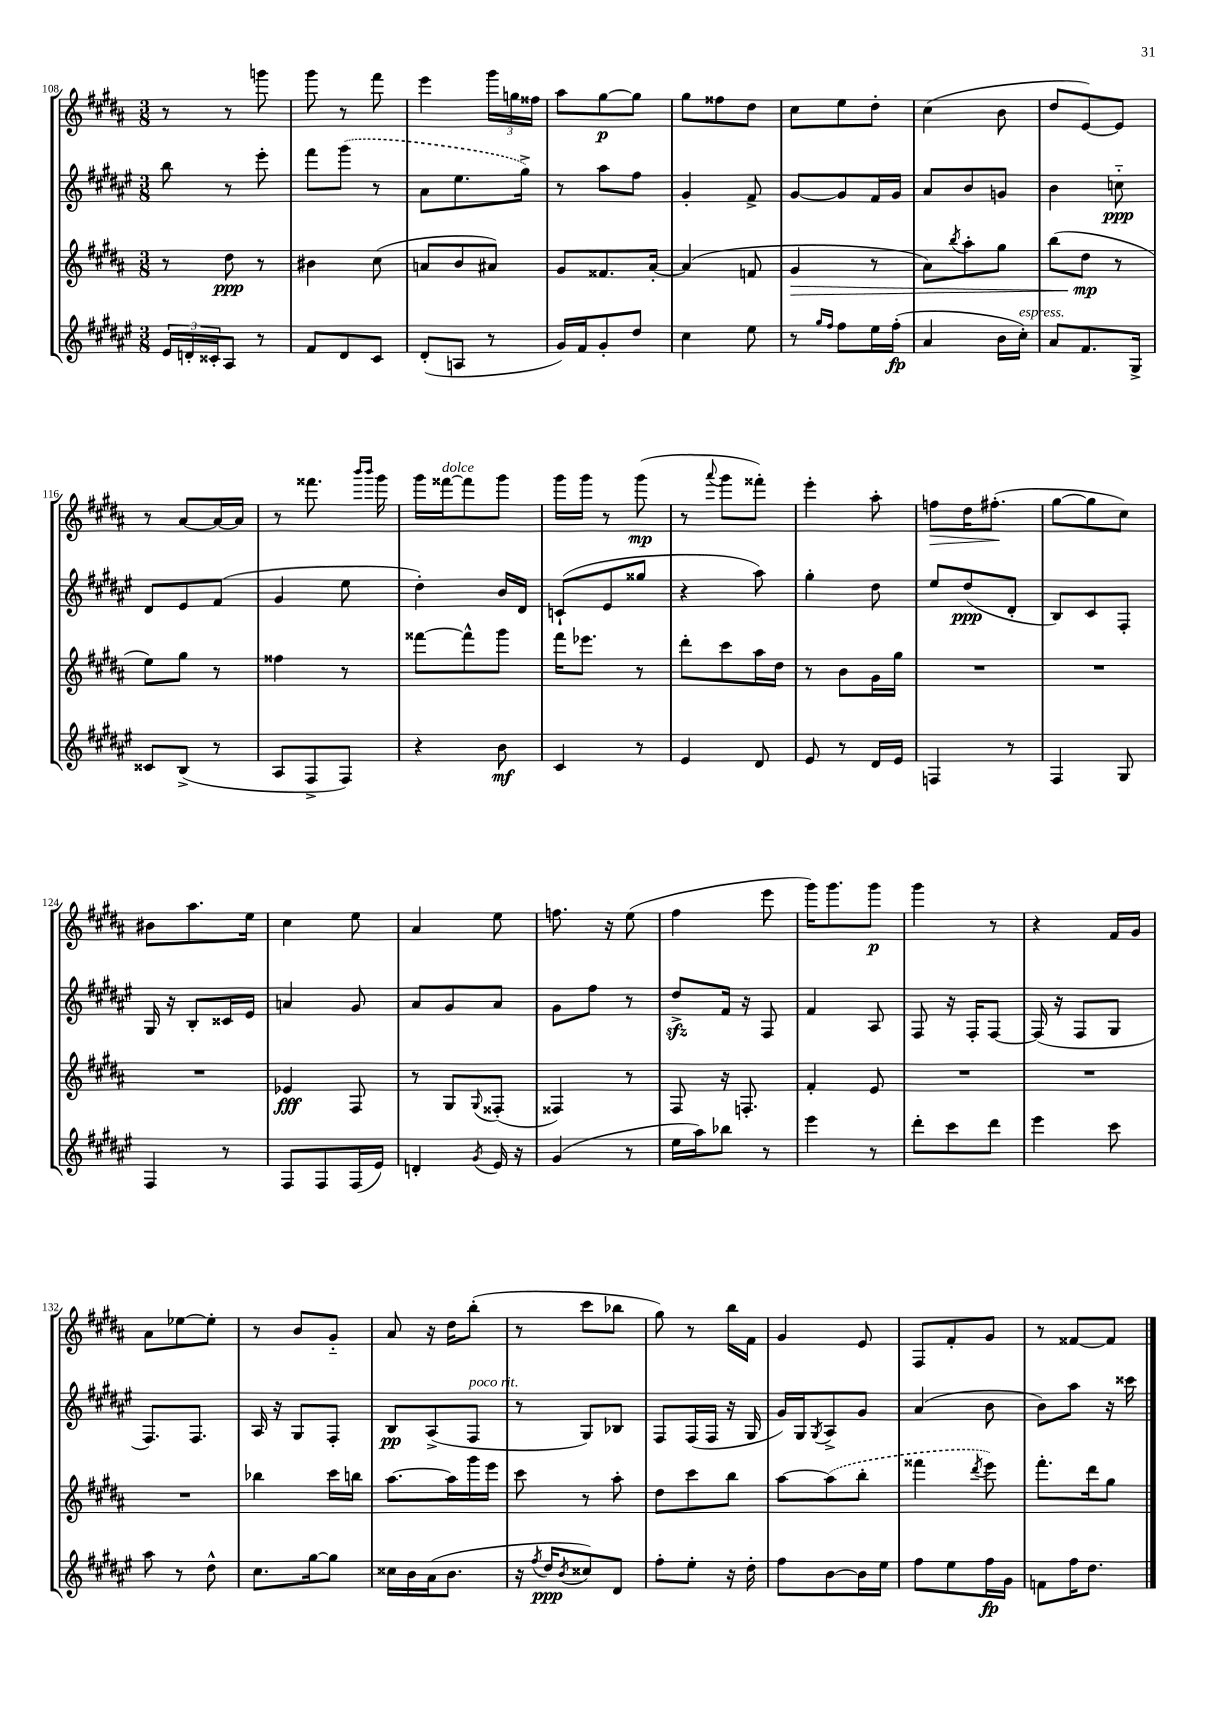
<<
\new StaffGroup <<
\new Staff = "s0" {
    \clef treble \key b \major \numericTimeSignature \time 3/8
    r8 r8 g'''8 |
    gis'''8 r8 fis'''8 |
    e'''4 \tuplet 3/2 { gis'''16 g''16 fisis''16 } |
    ais''8 gis''8~\p gis''8 |
    gis''8 fisis''8 dis''8 |
    cis''8 e''8 dis''8-. |
    cis''4( b'8 |
    dis''8 e'8~) e'8 |
    r8 ais'8~ ais'16~ ais'16 |
    r8 fisis'''8. \grace { b'''16 b'''16 } gis'''16 |
    gis'''16 fisis'''16~^\markup { \italic "dolce" } fisis'''8 gis'''8 |
    gis'''16 gis'''16 r8 gis'''8\mp( |
    r8 \appoggiatura { ais'''8 } gis'''8 fisis'''8-.) |
    e'''4-. ais''8-. |
    f''8\> dis''16 fis''8.-.\!( |
    gis''8~ gis''8 cis''8) |
    bis'8 ais''8. e''16 |
    cis''4 e''8 |
    ais'4 e''8 |
    f''8. r16 e''8( |
    fis''4 e'''8 |
    gis'''16) gis'''8. gis'''8\p |
    gis'''4 r8 |
    r4 fis'16 gis'16 |
    ais'8 ees''8~ ees''8-. |
    r8 b'8 gis'8-_ |
    ais'8 r16 dis''16 b''8-.( |
    r8 cis'''8 bes''8 |
    gis''8) r8 b''16 fis'16 |
    gis'4 e'8 |
    fis8 fis'8-. gis'8 |
    r8 fisis'8~ fisis'8 \bar "|." |
}
\new Staff = "s1" {
    \clef treble \key fis \major \numericTimeSignature \time 3/8
    b''8 r8 eis'''8-. |
    fis'''8 \once \slurDashed gis'''8( r8 |
    ais'8 eis''8. gis''16->) |
    r8 ais''8 fis''8 |
    gis'4-. fis'8-> |
    gis'8~ gis'8 fis'16 gis'16 |
    ais'8 b'8 g'8 |
    b'4 c''8-_\ppp |
    dis'8 eis'8 fis'8( |
    gis'4 eis''8 |
    dis''4-.) b'16 dis'16 |
    c'8-!( eis'8 gisis''8 |
    r4 ais''8) |
    gis''4-. dis''8 |
    eis''8 dis''8\ppp( dis'8-. |
    b8) cis'8 fis8-. |
    gis16 r16 b8-. cisis'16 eis'16 |
    a'4 gis'8 |
    ais'8 gis'8 ais'8 |
    gis'8 fis''8 r8 |
    dis''8->\sfz fis'16 r16 fis8 |
    fis'4 ais8 |
    fis8 r16 fis16-. fis8~ |
    fis16( r16 fis8 gis8 |
    fis8.) fis8. |
    ais16 r16 gis8 fis8-. |
    b8\pp ais8->( fis8^\markup { \italic "poco rit." } |
    r8 gis8) bes8 |
    fis8 fis16( fis16 r16 gis16 |
    gis'16) gis16 \acciaccatura { gis8 } ais8-> gis'8 |
    ais'4( b'8 |
    b'8) ais''8 r16 cisis'''16 \bar "|." |
}
\new Staff = "s2" {
    \clef treble \key b \major \numericTimeSignature \time 3/8
    r8 dis''8\ppp r8 |
    bis'4 cis''8( |
    a'8 b'8 ais'8) |
    gis'8 fisis'8. ais'16~-. |
    ais'4( f'8 |
    gis'4\> r8 |
    ais'8) \acciaccatura { b''8 } ais''8-. gis''8 |
    b''8( dis''8\mp\! r8 |
    e''8) gis''8 r8 |
    fisis''4 r8 |
    fisis'''8~ fisis'''8-^ gis'''8 |
    fis'''16 ees'''8. r8 |
    dis'''8-. cis'''8 ais''16 dis''16 |
    r8 b'8 gis'16 gis''16 |
    R4. |
    R4. |
    R4. |
    ees'4\fff fis8 |
    r8 gis8 \appoggiatura { gis8 } fisis8-.( |
    fisis4) r8 |
    fis8 r16 f8.-. |
    fis'4-. e'8 |
    R4. |
    R4. |
    R4. |
    bes''4 cis'''16 b''16 |
    ais''8.~ ais''16 gis'''16 e'''16 |
    cis'''8 r8 ais''8-. |
    dis''8 cis'''8 b''8 |
    ais''8~ \once \slurDashed ais''8( b''8-. |
    fisis'''4 \acciaccatura { dis'''8 } e'''8) |
    fis'''8.-. dis'''16 gis''8 \bar "|." |
}
\new Staff = "s3" {
    \clef treble \key fis \major \numericTimeSignature \time 3/8
    \tuplet 3/2 { eis'16 d'16-. cisis'16-. } ais8 r8 |
    fis'8 dis'8 cis'8 |
    dis'8-.( a8 r8 |
    gis'16) fis'16 gis'8-. dis''8 |
    cis''4 eis''8 |
    r8 \grace { gis''16 fis''16 } fis''8 eis''16 fis''16-.\fp( |
    ais'4 b'16 cis''16-.^\markup { \italic "espress." }) |
    ais'8 fis'8. gis16-> |
    cisis'8 b8->( r8 |
    ais8 fis8-> fis8) |
    r4 b'8\mf |
    cis'4 r8 |
    eis'4 dis'8 |
    eis'8 r8 dis'16 eis'16 |
    f4 r8 |
    fis4 gis8 |
    fis4 r8 |
    fis8 fis8 fis16( eis'16) |
    d'4-. \acciaccatura { gis'8 } eis'16 r16 |
    gis'4( r8 |
    eis''16 ais''16) bes''8 r8 |
    eis'''4 r8 |
    dis'''8-. cis'''8 dis'''8 |
    eis'''4 cis'''8 |
    ais''8 r8 dis''8-^ |
    cis''8. gis''16~ gis''8 |
    cisis''16 b'16 ais'16( b'8. |
    r16 \acciaccatura { fis''8 } dis''16\ppp \acciaccatura { b'8 } cisis''8) dis'8 |
    fis''8-. eis''8-. r16 dis''16-. |
    fis''8 b'8~ b'16 eis''16 |
    fis''8 eis''8 fis''16\fp gis'16 |
    f'8 fis''16 dis''8. \bar "|." |
}
>>
>>
\layout { \context { \Score currentBarNumber = #108 } }
